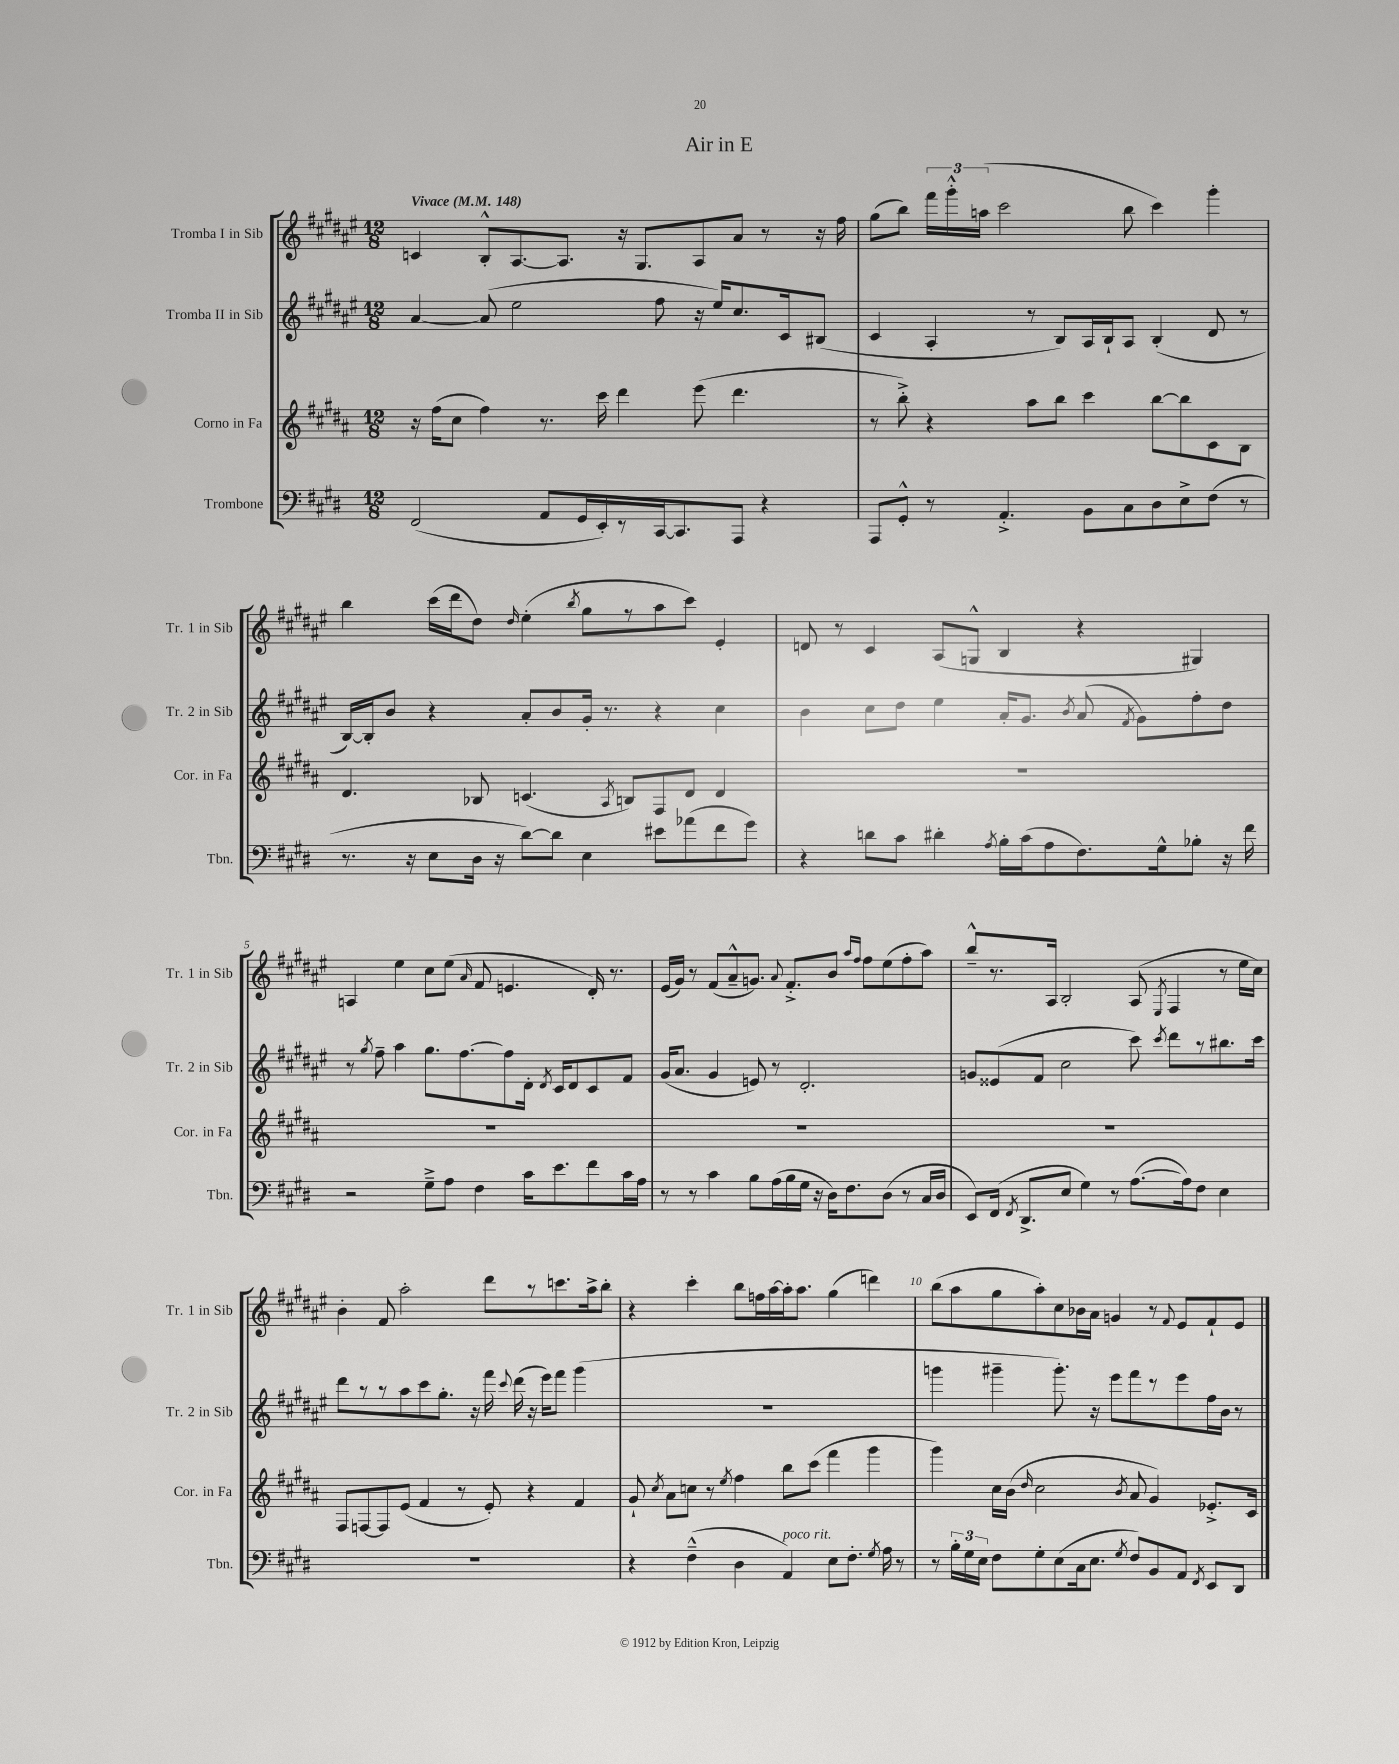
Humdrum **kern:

**kern	**kern	**kern	**kern
*staff4	*staff3	*staff2	*staff1
*clefF4	*clefG2	*clefG2	*clefG2
*k[f#c#g#d#]	*k[f#c#g#d#a#]	*k[f#c#g#d#a#e#]	*k[f#c#g#d#a#e#]
*M12/8	*M12/8	*M12/8	*M12/8
*MM148	*MM148	*MM148	*MM148
(2FF#	16r	[4a#	4c
.	(16ff#	.	.
.	8cc#	.	.
.	4ff#)	(8a#]	8B'^^
.	.	2ee#	[8.A#
8AA	8.r	.	.
.	.	.	8.A#]
16GG#	.	.	.
16EE')	16ccc#	.	.
8r	4ddd#	.	16r
.	.	.	8.G#
[16CC#	.	8ff#	.
8.CC#]	.	.	.
.	(8eee	16r	8A#
.	.	16ee#)	.
8AAA	4.ddd#	8.cc#	8a#
4r	.	.	8r
.	.	16c#	.
.	.	(8B#	16r
.	.	.	16ff#
=	=	=	=
8AAA	8r	4c#	(8gg#
8GG#'^^	8bb'^)	.	8bb)
8r	4r	4A#'	24fff#
.	.	.	24ggg#'^^
.	.	.	(24aa
4.AA'^	.	.	2ccc#
.	8aa#	8r	.
.	8bb	8B)	.
8BB	4ccc#	16A#	.
.	.	16B`	.
8C#	.	8A#	8bb
8D#	[8bb	(4B'	4ccc#)
8E^	8bb]	.	.
(8F#	8c#	8d#	4ggg#'
8r	8B	8r	.
=	=	=	=
8.r	4.d#	[16B)	4bb
.	.	16B']	.
.	.	8b	.
16r	.	.	.
8E	.	4r	(16ccc#
.	.	.	16ddd#
16D#	8B-	.	8dd#)
16r	.	.	.
.	.	.	16qqdd#
[8d#)	(4.c	8a#'	(4ee#'
8d#]	.	8b	.
.	.	.	8qbb
4E	.	16g#'	8gg#
.	.	8.r	.
.	8qA#	.	.
.	8B)	.	8r
8e#	8F#	4r	8aa#
(8a-	8d#	.	8ccc#)
8f#	4d#	4cc#	4e#'
8g#)	.	.	.
=	=	=	=
4r	1.r	4b	8d
.	.	.	8r
8d	.	8cc#	4c#
8c#	.	8dd#	.
4d#'	.	4ee#	(8A#
.	.	.	8G^^
8qA	.	.	.
16B'	.	16a#'	4B
(16c#	.	8.g#	.
8A	.	.	.
.	.	8qb	.
8.F#)	.	(8a#	4r
.	.	8qf#	.
.	.	8g#)	.
16G#^^	.	.	.
8B-'	.	8ff#'	4G#)
16r	.	8dd#	.
16f#	.	.	.
=	=	=	=
2r	1.r	8r	4A
.	.	8qgg#	.
.	.	8ff#~	.
.	.	4aa#	4ee#
8G#~^	.	8.gg#	8cc#
8A	.	.	(8ee#
.	.	[8.ff#	.
.	.	.	16qqa#
4F#	.	.	8f#
.	.	8ff#]	4.e
16c#	.	16d#'	.
.	.	8qd#	.
8.e	.	16c#	.
.	.	8d#	.
8f#	.	8c#	16d#')
.	.	.	8.r
16c#	.	8f#	.
16A	.	.	.
=	=	=	=
8r	1.r	(16g#	(16e#
.	.	8.a#	16g#)
8r	.	.	8r
4c#	.	4g#	(8f#
.	.	.	8a#~^^
8B	.	8e)	8.g)
(16A	.	8r	.
.	.	.	8qqa#
16B	.	.	8.f#'^
16G#	.	2.d#'	.
16r	.	.	.
16D#)	.	.	8b
8.F#	.	.	.
.	.	.	16qqaa#
.	.	.	16qqff#
.	.	.	8ff#
(8D#	.	.	(8ee#
8r	.	.	8ff#'
16C#	.	.	8aa#)
16D#	.	.	.
=	=	=	=
8EE)	1.r	8g	8bb~^^
(16FF#	.	(8e##	8.r
8qFF#	.	.	.
8.DD#^	.	.	.
.	.	8f#	.
.	.	.	16A#
8E	.	2cc#	2B'
4G#)	.	.	.
8r	.	.	.
([8.A	.	8ccc#)	(8A#
.	.	8qccc#	8qE#
.	.	8ddd#	4F#
16A])	.	.	.
8F#	.	8r	.
4E	.	8.bb#	8r
.	.	.	16ee#
.	.	16ccc#	16cc#)
=	=	=	=
1.r	8F#	8ddd#	4b'
.	[8F	8r	.
.	8F]	8r	8f#
.	(8e	8aa#	2aa#'
.	4f#	8ccc#	.
.	.	8.gg#'	.
.	8r	.	.
.	.	16r	.
.	8e')	16fff#	8ddd#
.	.	8qqccc#	.
.	.	(16ddd#	.
.	4r	16r	8r
.	.	16eee#)	.
.	.	8fff#	8.ccc
.	4f#	(4ggg#	.
.	.	.	16aa#^
.	.	.	8bb'
=	=	=	=
4r	8g#`	1.r	4r
.	8qcc#	.	.
.	8a#	.	.
(4F#~^^	8cc	.	4ccc#'
.	8r	.	.
.	8qee	.	.
4D#	4ff#	.	8bb
.	.	.	16ff
.	.	.	[16aa#
4AA)	8bb	.	16aa#']
.	.	.	8.aa#
.	(8ccc#	.	.
8E	4fff#	.	(4gg#
8.F#'	.	.	.
.	4ggg#	.	4ddd)
8qG#	.	.	.
16A	.	.	.
8r	.	.	.
=	=	=	=
8r	4ggg#)	4ggg	(8bb
24B'	.	.	8aa#
24G#	.	.	.
24E	.	.	.
8F#	16cc#	4ggg#~	8gg#
.	(16b	.	.
.	16qqdd#	.	.
8G#'	2cc#	.	8aa#')
(8E	.	8.ggg#')	8cc#
16C#	.	.	16b-
8.E	.	16r	16a#
.	.	8eee#	4g
8qG#	8qb	.	.
8F#)	8a#	8fff#	.
8BB	4g#)	8r	8r
.	.	.	8qqf#
8AA	.	8eee#	8e#
8qFF#	.	.	.
8EE	8.e-'^	16ff#	8f#`
.	.	16b	.
8DD#	.	8r	8e#
.	16c#	.	.
==	==	==	==
*-	*-	*-	*-
